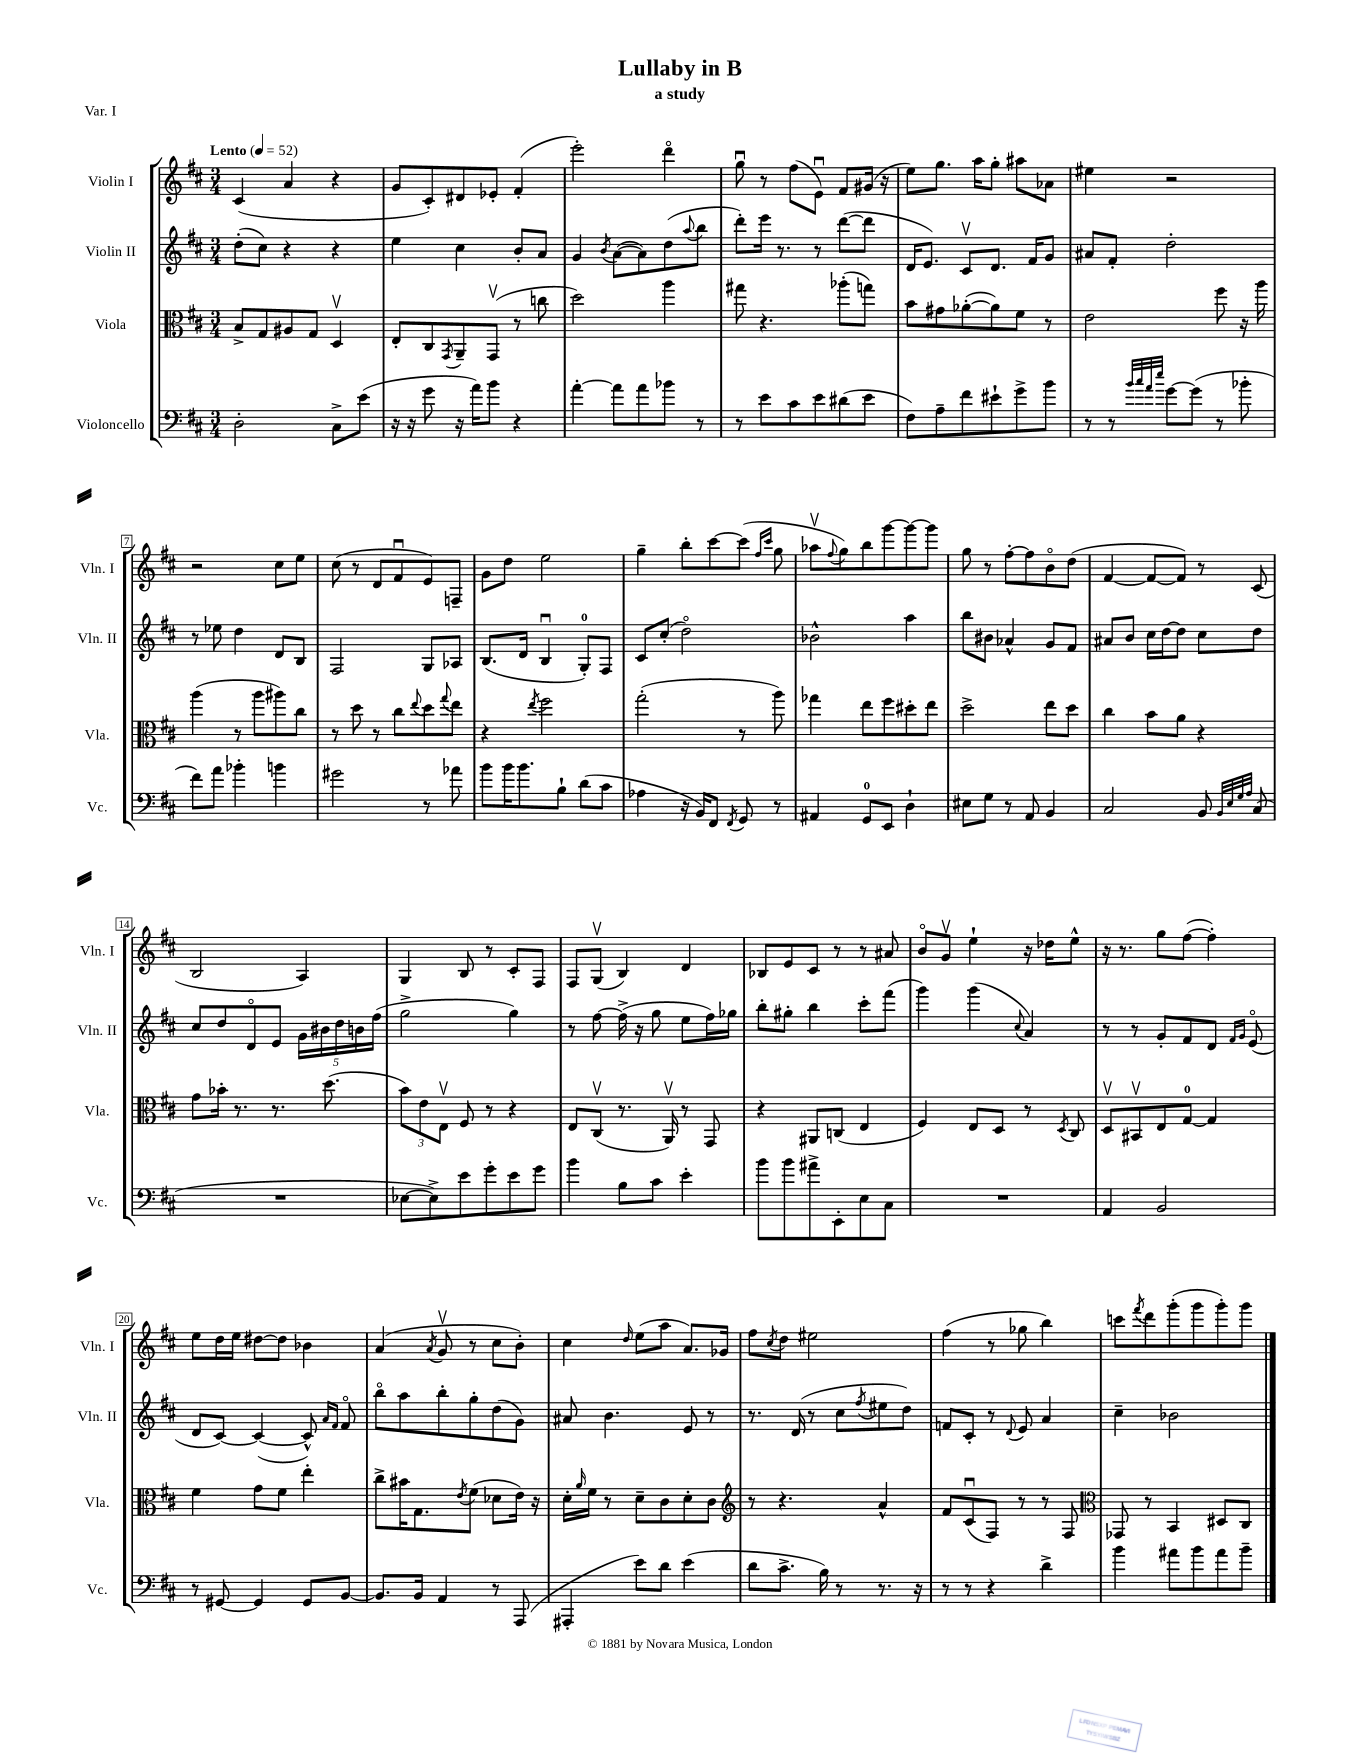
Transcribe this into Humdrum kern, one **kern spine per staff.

**kern	**kern	**kern	**kern
*staff4	*staff3	*staff2	*staff1
*clefF4	*clefC3	*clefG2	*clefG2
*k[f#c#]	*k[f#c#]	*k[f#c#]	*k[f#c#]
*M3/4	*M3/4	*M3/4	*M3/4
*MM52	*MM52	*MM52	*MM52
2D'\	8B^/L	(8dd'\L	(4c#/
.	8G/	8cc#\J)	.
.	8A#/	4r	4a/
.	8G/J	.	.
8C#^\L	4Dv/	4r	4r
(8e\J	.	.	.
=	=	=	=
16r	8E'/L	4ee\	8g/L
16r	.	.	.
8g\	8C#/	.	8c#'/)
.	8qGG/	.	.
16r	8AA~/	4cc#\	8d#/
16a\LK)	.	.	.
8b\J	(8GGv/J	.	8e-'/J
4r	8r	8b'/L	(4f#'/
.	8cc\	8a/J	.
=	=	=	=
[4a'\	2dd\)	4g/	2eee'\)
.	.	8qb/	.
8a\]L	.	([8a\L	.
8a\	.	8a\])	.
8b-\J	4aa\	(8dd\	4dddo\
.	.	8qqaa/	.
8r	.	8bb\J	.
=	=	=	=
8r	8gg#\	8ddd'\L)	8ggu\
8e\L	4.r	16eee\Jk	8r
.	.	8.r	.
8c#\	.	.	(8ff#\L
8e\	.	8r	8eu\J)
(8d#\	(8aa-'\L	([8ddd\L	8f#/L
8e\J	8gg\J)	8ddd\]J	(16g#/Jk
.	.	.	16r
=	=	=	=
8F#\L)	8b\L	16d/LK	8ee\L)
.	.	8.e/J)	.
8A~\	8g#\	.	8.gg\J
8f#\	([8a-'\	8c#v/L	.
.	.	.	16aa\LK
8e#`\	8a-\])	8.d/J	8gg'\J
8g^\	8f#\J	.	8aa#\L
.	.	16f#/LK	.
8b\J	8r	8g/J	8a-\J
=	=	=	=
8r	2e\	8a#/L	4ee#\
8r	.	8f#'/J	.
32qqb/LLL	.	.	.
32qqcc#/	.	.	.
32qqa/	.	.	.
32qqee/JJJ	.	.	.
[8g\L	.	2dd'\	2r
(8g\]J	.	.	.
8r	8ff#\	.	.
8b-'\	16r	.	.
.	16aa\	.	.
=	=	=	=
8f#\L)	(4aa\	8r	2r
8a\J	.	8ee-\	.
4b-'\	8r	4dd\	.
.	8aa\L	.	.
4b\	8aa#\)	8d/L	8cc#\L
.	8cc#\J	8B/J	8ee\J
=	=	=	=
2g#\	8r	2F#/	(8cc#\
.	8dd\	.	8r
.	8r	.	8d/L
.	8cc#\L	.	8f#u/
.	8qqee/	.	.
8r	8dd\	8G/L	8e/)
.	8qqgg/	.	.
8a-\	8ee\J	8A-/J	8F~/J
=	=	=	=
8b\L	4r	(8.B/L	8g\L
16b\K	.	.	8dd\J
8.b\	.	16d/Jk	.
.	8qee/	.	.
.	2ff#\	4Bu/	2ee\
8B`\J	.	.	.
(8d\L	.	8G'/L)	.
8c#\J	.	8F#/J	.
=	=	=	=
4A-\	(2gg'\	8c#/L	4gg~\
.	.	(8cc#'/J	.
16r	.	2ddo\)	8bb'\L
16BB/LK)	.	.	.
8FF#/J	.	.	[8ccc#\
8qFF#/	.	.	.
8GG/	8r	.	(8ccc#\]J
.	.	.	16qqff#/LL
.	.	.	16qqccc#/JJ
8r	8aa\)	.	8gg\
=	=	=	=
4AA#/	4gg-\	2b-^^\	8aa-v\L
.	.	.	8qqff#/
.	.	.	8gg\)
8GG/L	8ee\L	.	8bb\
8EE/J	8ff#\	.	[8ggg\
4D`\	8dd#'\	4aa\	8ggg\_
.	8ee\J	.	8ggg\]J
=	=	=	=
8E#\L	2dd^\	8bb\L	8gg\
8G\J	.	8b#\J	8r
8r	.	4a-^^/	[8ff#'\L
8AA/	.	.	8ff#\]
4BB/	8ee\L	8g/L	8bo\
.	8dd\J	8f#/J	(8dd\J
=	=	=	=
2C#/	4cc#\	8a#/L	[4f#/
.	.	8b/J	.
.	8b\L	16cc#\LL	8f#/_L
.	.	[16dd\J	.
.	8a\J	8dd\]J	8f#/]J)
8BB/	4r	8cc#\L	8r
32qqBB/LLL	.	.	.
32qqE/	.	.	.
32qqG/	.	.	.
32qqA/JJJ	.	.	.
(8C#/	.	8dd\J	(8c#/
=	=	=	=
2.r	8g\L	8cc#/L	2B/
.	16b-'\Jk	8dd/	.
.	8.r	.	.
.	.	8do/	.
.	8.r	8e/J	.
.	.	20g\LL	4A/)
.	.	20b#\	.
.	(8.dd\	.	.
.	.	20dd\	.
.	.	20b\	.
.	.	(20ff#\JJ	.
=	=	=	=
[8E-\L	12b\L)	2gg^\	4G/
.	12e\	.	.
8E-^\])	.	.	.
.	12Ev\J	.	.
8e\	8F#/	.	8B/
8g'\	8r	.	8r
8e\	4r	4gg\)	8c#'/L
8g\J	.	.	8F#/J
=	=	=	=
4b\	8E/L	8r	8F#/L
.	(8C#v/J	[8ff#\	(8Gv/J
8B\L	8.r	(16ff#^\]	4B/)
.	.	16r	.
8c#\J	.	8gg\	.
.	16AAv/)	.	.
4e'\	8r	8ee\L	4d/
.	8GG/	16ff#\L)	.
.	.	16gg-\JJ	.
=	=	=	=
8b\L	4r	8bb'\L	8B-/L
8b\	.	8gg#'\J	8e/
8a#^\	8AA#/L	4bb\	8c#/J
8EE'\	(8C/J	.	8r
8E\	4E/	8ccc#'\L	8r
8C#\J	.	(8fff#\J	8a#/
=	=	=	=
2.r	4F#/)	4ggg\)	8bo/L
.	.	.	8gv/J
.	8E/L	(4ggg\	4ee`\
.	8D/J	.	.
.	.	8qqcc#/	.
.	8r	4a/)	16r
.	.	.	16dd-\LK
.	8qD/	.	.
.	8C#/	.	8ee^^\J
=	=	=	=
4AA/	8Dv/L	8r	16r
.	.	.	8.r
.	8BB#v/	8r	.
2BB/	8E/	8g'/L	8gg\L
.	[8G/J	8f#/	([8ff#\J
.	4G/]	8d/J	4ff#'\])
.	.	16qqf#/LL	.
.	.	16qqg/JJ	.
.	.	(8eo/	.
=	=	=	=
8r	4f#\	8d/L	8ee\L
[8GG#/	.	[8c#/J)	16dd\L
.	.	.	16ee\JJ
4GG#/]	8g\L	(4c#/_	[8dd#\L
.	8f#\J	.	8dd#\]J
8GG#/L	4ee'\	8c#^^/])	4b-\
.	.	16qqa/LL	.
.	.	16qqf#/JJ	.
[8BB/J	.	8f#o/	.
=	=	=	=
8.BB/]L	8cc#^\L	8bbo\L	(4a/
.	16b#\K	8aa\	.
16BB/Jk	8.G\	.	.
.	.	.	8qa/
4AA/	.	8bb'\	8gv/
.	8qe/	.	.
.	(8f#\J	8gg'\	8r
8r	8d-\L	(8dd\	8cc#\L
(8AAA/	16e\Jk)	8g\J)	8b'\J)
.	16r	.	.
=	=	=	=
4AAA#'/	16d'\LL	8a#/	4cc#\
.	16qqa/	.	.
.	16f#\JJ	.	.
.	8r	4.b\	.
.	.	.	16qqdd/
8e\L)	8d~\L	.	(8ee\L
8d\J	8c#\	.	8aa\J
(4e\	8d'\	8e/	8.a/L)
.	8c#\J	8r	.
.	.	.	16g-/Jk
=	=	=	=
*	*clefG2	*	*
8d\L	8r	8.r	8ff#\L
.	.	.	8qcc#/
8.c#^\J	4.r	.	8dd\J
.	.	(16d/	.
.	.	8r	2ee#\
16B\)	.	.	.
8r	.	8cc#\L	.
.	.	8qff#/	.
8.r	4a^^/	8ee#\	.
.	.	8dd\J)	.
16r	.	.	.
=	=	=	=
8r	8f#/L	8f/L	(4ff#\
8r	(8c#u/	8c#'/J	.
4r	8F#/J)	8r	8r
.	.	8qqd/	.
.	8r	8e/	8gg-\
4d^\	8r	4a/	4bb\)
.	8F#/	.	.
=	=	=	=
*	*clefC3	*	*
4b\	8GG-/	4cc#~\	8ccc\L
.	.	.	8qfff#/
.	8r	.	8ddd\
8a#\L	4BB/	2b-\	(8ggg'\
8b\	.	.	8ggg\
8a#\	8D#/L	.	8ggg'\)
8b~\J	8C#/J	.	8ggg\J
==	==	==	==
*-	*-	*-	*-
